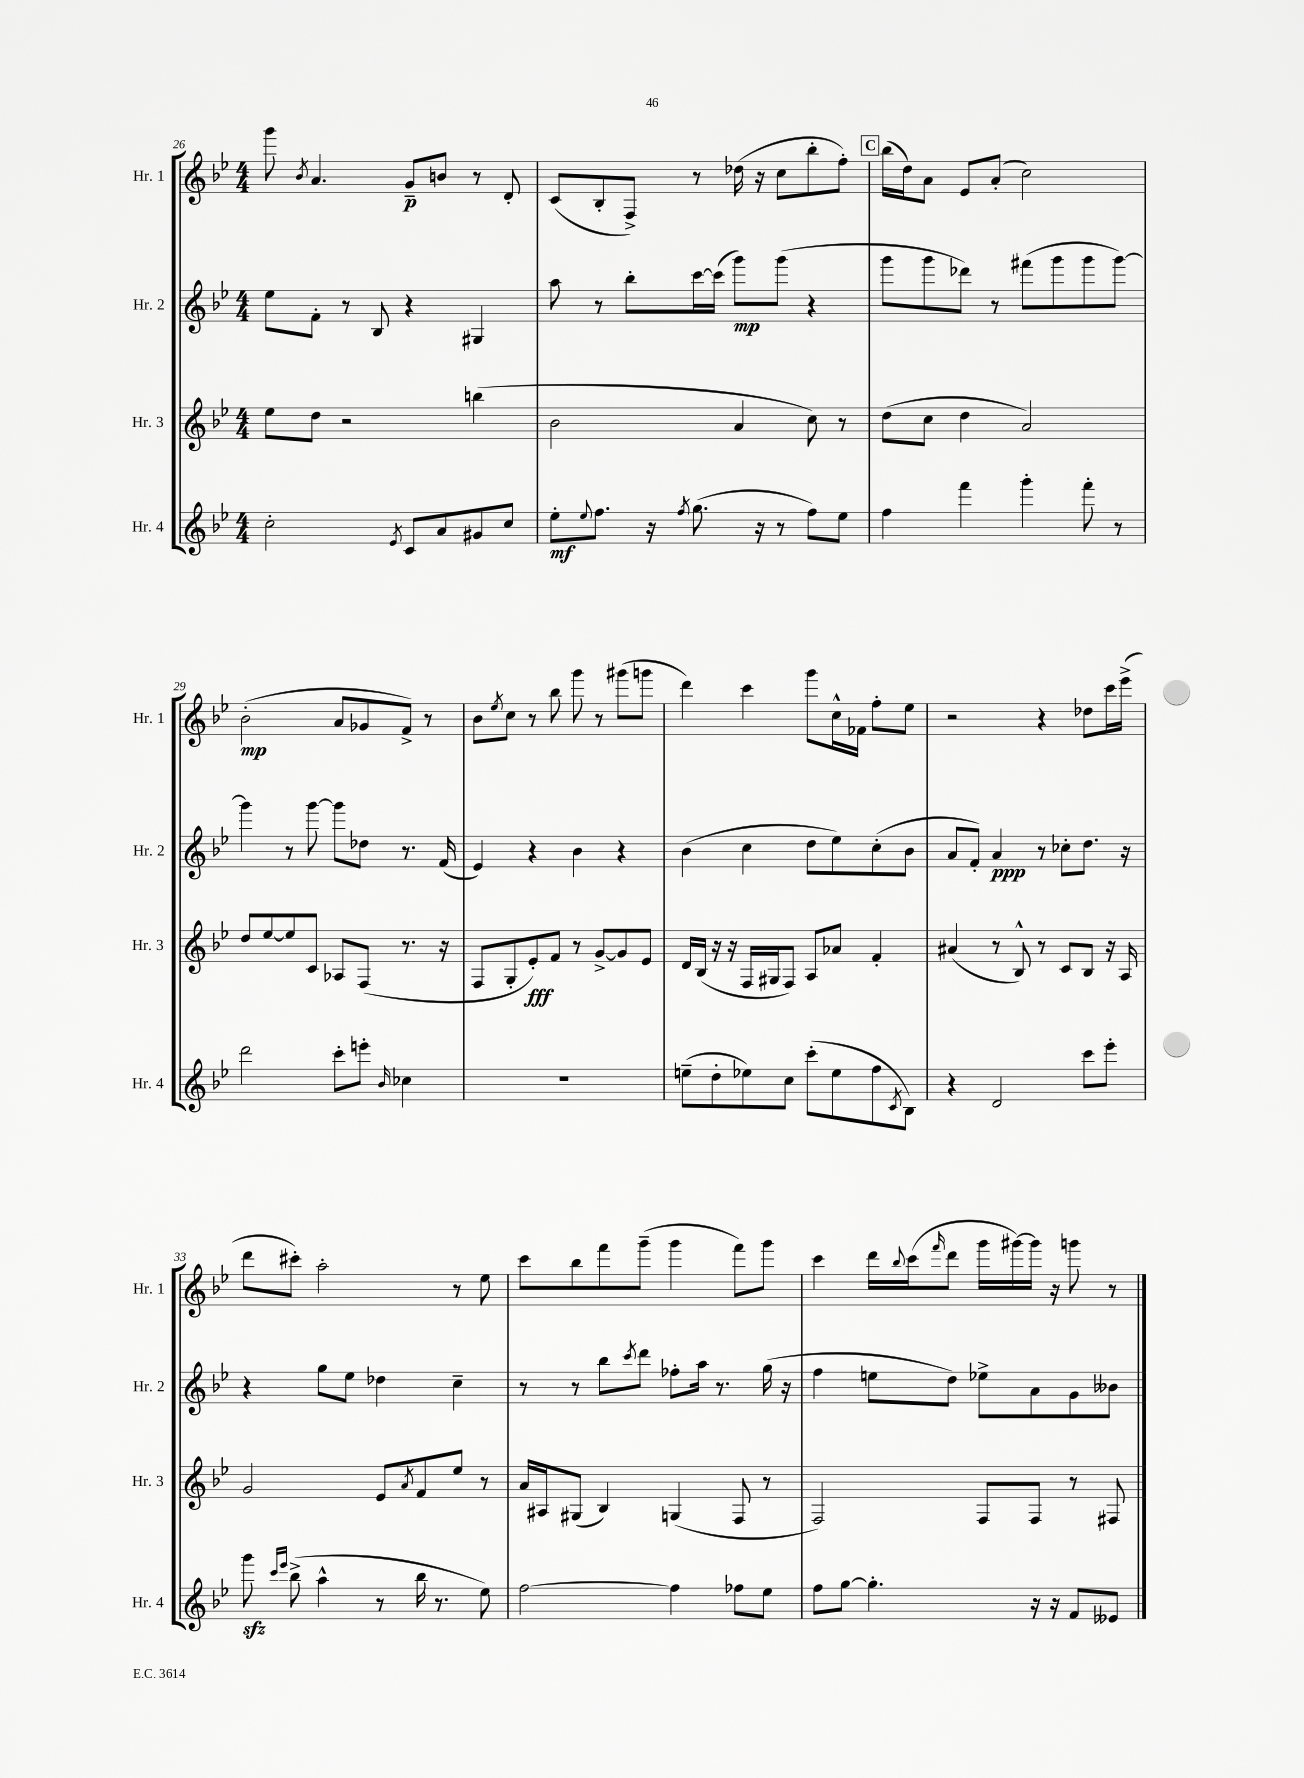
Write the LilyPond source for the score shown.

<<
\new StaffGroup <<
\new Staff = "s0" \with { instrumentName = "Hr. 1" shortInstrumentName = "Hr. 1" } {
    \clef treble \key bes \major \numericTimeSignature \time 4/4
    g'''8 \acciaccatura { bes'8 } a'4. g'8--\p b'8 r8 d'8-. |
    c'8( bes8-. f8->) r8 des''16( r16 c''8 bes''8-. f''8-.) |
    \mark \markup { \box "C" } bes''16( d''16) a'8 ees'8 a'8-.( c''2) |
    bes'2-.\mp( a'8 ges'8 f'8->) r8 |
    bes'8 \acciaccatura { ees''8 } c''8 r8 bes''8 g'''8 r8 gis'''8( g'''8 |
    d'''4) c'''4 g'''8 c''16-^ fes'16 f''8-. ees''8 |
    r2 r4 des''8 c'''16 ees'''16->( |
    d'''8 cis'''8-.) a''2-. r8 ees''8 |
    c'''8 bes''8 f'''8 g'''8--( g'''4 f'''8) g'''8 |
    c'''4 d'''16 \appoggiatura { bes''8 } c'''16( \grace { f'''16 } d'''8 g'''16 gis'''16~) gis'''16 r16 g'''8 r8 \bar "|." |
}
\new Staff = "s1" \with { instrumentName = "Hr. 2" shortInstrumentName = "Hr. 2" } {
    \clef treble \key bes \major \numericTimeSignature \time 4/4
    ees''8 f'8-. r8 bes8 r4 gis4 |
    a''8 r8 bes''8-. c'''16~ c'''16( g'''8\mp) g'''8( r4 |
    \mark \markup { \box "C" } g'''8 g'''8 des'''8) r8 fis'''8( g'''8 g'''8 g'''8~) |
    g'''4 r8 g'''8~ g'''8 des''8 r8. f'16( |
    ees'4) r4 bes'4 r4 |
    bes'4( c''4 d''8 ees''8) c''8-.( bes'8 |
    a'8 f'8-.) a'4\ppp r8 ces''8-. d''8. r16 |
    r4 g''8 ees''8 des''4 c''4-- |
    r8 r8 bes''8 \acciaccatura { c'''8 } d'''8 fes''8-. a''16 r8. g''16( r16 |
    f''4 e''8 d''8) ees''8-> a'8 g'8 beses'8 \bar "|." |
}
\new Staff = "s2" \with { instrumentName = "Hr. 3" shortInstrumentName = "Hr. 3" } {
    \clef treble \key bes \major \numericTimeSignature \time 4/4
    ees''8 d''8 r2 b''4( |
    bes'2 a'4 c''8) r8 |
    \mark \markup { \box "C" } d''8( c''8 d''4 a'2) |
    d''8 ees''8~ ees''8 c'8 aes8 f8( r8. r16 |
    f8 g8-. ees'8-.\fff) f'8 r8 g'8~-> g'8 ees'8 |
    d'16 bes16( r16 r16 f16 gis16 f8) a8 aes'8 f'4-. |
    ais'4( r8 bes8-^) r8 c'8 bes8 r16 a16 |
    g'2 ees'8 \acciaccatura { a'8 } f'8 ees''8 r8 |
    a'16 ais16 gis8( bes4) g4( f8 r8 |
    f2) f8 f8 r8 fis8 \bar "|." |
}
\new Staff = "s3" \with { instrumentName = "Hr. 4" shortInstrumentName = "Hr. 4" } {
    \clef treble \key bes \major \numericTimeSignature \time 4/4
    c''2-. \acciaccatura { ees'8 } c'8 a'8 gis'8 c''8 |
    ees''8-.\mf \appoggiatura { ees''8 } f''8. r16 \acciaccatura { f''8 } g''8.( r16 r8 f''8) ees''8 |
    \mark \markup { \box "C" } f''4 f'''4 g'''4-. f'''8-. r8 |
    d'''2 c'''8-. e'''8-. \grace { bes'16 } ces''4 |
    R1 |
    e''8--( d''8-. ees''8) c''8 c'''8-.( ees''8 f''8 \acciaccatura { c'8 } bes8) |
    r4 d'2 c'''8 ees'''8-. |
    g'''8\sfz \grace { c'''16 ees'''16 } bes''8->( a''4-^ r8 bes''16 r8. ees''8) |
    f''2~ f''4 fes''8 ees''8 |
    f''8 g''8~ g''4.-. r16 r16 f'8 eeses'8 \bar "|." |
}
>>
>>
\layout { \context { \Score currentBarNumber = #26 } }
